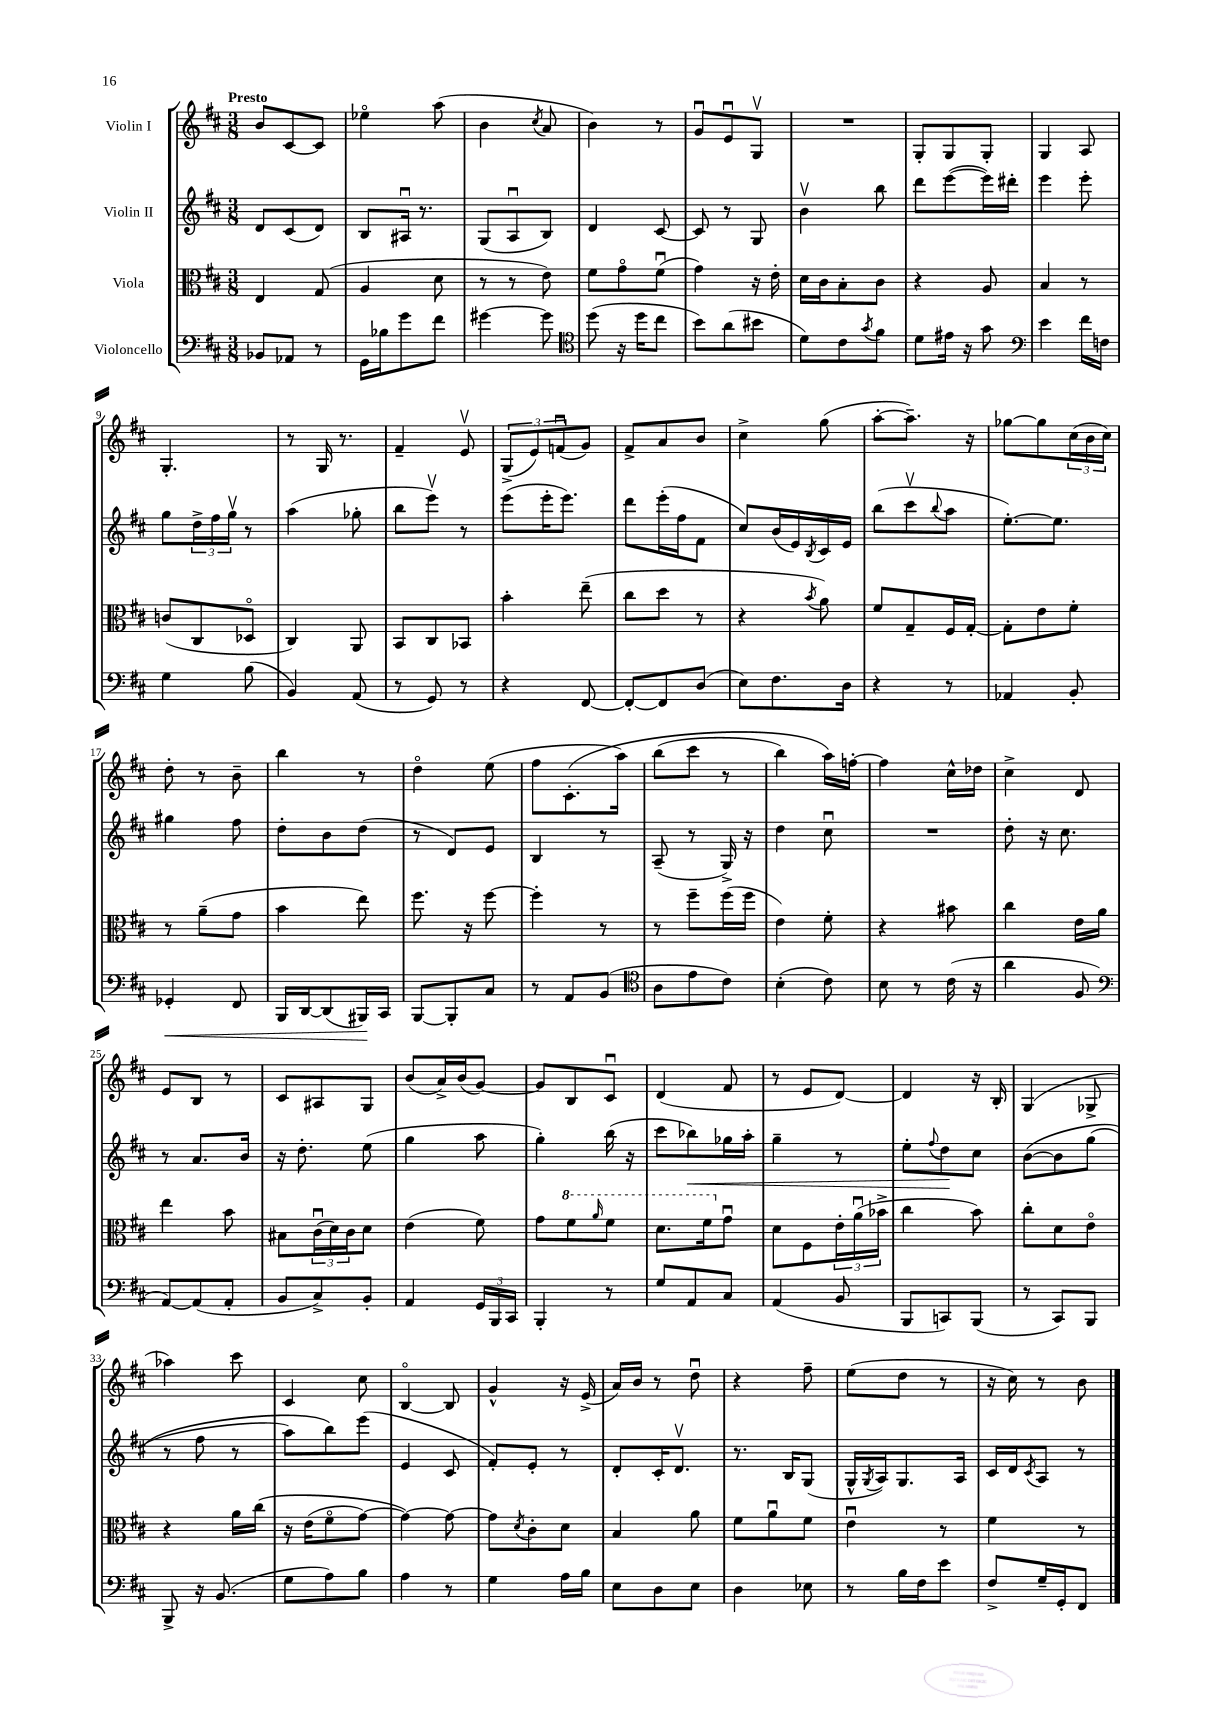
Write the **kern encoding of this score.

**kern	**dynam	**kern	**kern	**dynam	**kern
*part4	*part4	*part3	*part2	*part2	*part1
*staff4	*staff4	*staff3	*staff2	*staff2	*staff1
*I"Violoncello	*	*I"Viola	*I"Violin II	*	*I"Violin I
*clefF4	*	*clefC3	*clefG2	*	*clefG2
*k[f#c#]	*	*k[f#c#]	*k[f#c#]	*	*k[f#c#]
*M3/8	*	*M3/8	*M3/8	*	*M3/8
=1	=1	=1	=1	=1	=1
!	!	!	!	!	!LO:TX:a:B:t=Presto
8BB-X/L	.	4E/	8d/L	.	8b/L
8AA-X/J	.	.	(8c#/	.	[8c#/
8r	.	(8G/	8d/J)	.	8c#/J]
=2	=2	=2	=2	=2	=2
16GG\LL	.	4A/	8B/L	.	4ee-X\
16B-X\J	.	.	.	.	.
8g\	.	.	16A#Xu/Jk	.	.
.	.	.	8.r	.	.
8f#\J	.	8d\	.	.	(8aa\
=3	=3	=3	=3	=3	=3
[4g#X\	.	8r	(8G/L	.	4b\
.	.	8r	8Au/	.	.
.	.	.	.	.	8qcc#/
8g#\]	.	8e\)	8B/J)	.	8a/
=4	=4	=4	=4	=4	=4
*clefC4	*	*	*	*	*
(8dd\	.	8f#\L	4d/	.	4b\)
16r	.	8g\	.	.	.
16dd\KL	.	.	.	.	.
8cc#\J	.	(8f#u\J	[8c#/	.	8r
=5	=5	=5	=5	=5	=5
8b\L)	.	4g\)	8c#/]	.	8gu/L
(8a\	.	.	8r	.	8eu/
8b#X\J	.	16r	8G/	.	8Gv/J
.	.	16e'\	.	.	.
=6	=6	=6	=6	=6	=6
8d\L)	.	16d\LL	4bv\	.	4.r
.	.	16c#\J	.	.	.
8c#\	.	8B'\	.	.	.
8qg/	.	.	.	.	.
8f#\J	.	8c#\J	8bb\	.	.
=7	=7	=7	=7	=7	=7
8d\L	.	4r	8ddd\L	.	8G'/L
16e#X\Jk	.	.	([8eee\	.	8G/
16r	.	.	.	.	.
8g\	.	8A/	16eee\L])	.	8G'/J
.	.	.	16ddd#X'\JJ	.	.
=8	=8	=8	=8	=8	=8
*clefF4	*	*	*	*	*
4e\	.	4B/	4eee\	.	4G/
16f#\LL	.	8r	8eee'\	.	8A/
16Fn\JJ	.	.	.	.	.
!!LO:LB:g=z
=9	=9	=9	=9	=9	=9
4G\	.	(8cn/L	8gg\L	.	4.G'/
.	.	8C#/	24dd^\L	.	.
.	.	.	24ff#\	.	.
.	.	.	24ggv\JJ	.	.
(8B\	.	8D-X/J	8r	.	.
=10	=10	=10	=10	=10	=10
4BB/)	.	4C#/)	(4aa\	.	8r
.	.	.	.	.	16G/
.	.	.	.	.	8.r
(8AA/	.	8AA/	8gg-X'\	.	.
=11	=11	=11	=11	=11	=11
8r	.	8BB/L	8bb\L	.	4f#~/
8GG/)	.	8C#/	8eeev\J)	.	.
8r	.	8BB-X/J	8r	.	8ev/
=12	=12	=12	=12	=12	=12
4r	.	4b'\	(8eee\L	.	(12G^/L
.	.	.	.	.	12e/)
.	.	.	16eee'\K	.	.
.	.	.	.	.	(12fnu/
.	.	.	8.eee\J)	.	.
[8FF#/	.	(8ee~\	.	.	8g/J)
=13	=13	=13	=13	=13	=13
8FF#'/L_	.	8cc#\L	8ddd\L	.	8f#^/L
8FF#/]	.	8dd\J	(16eee'\L	.	8a/
.	.	.	16ff#\J	.	.
(8D/J	.	8r	8f#\J	.	8b/J
=14	=14	=14	=14	=14	=14
8E\L)	.	4r	8cc#/L)	.	4cc#^\
8.F#\	.	.	(16b/L	.	.
.	.	.	16e/)	.	.
.	.	8qb/	8qB/	.	.
.	.	8a\)	16c#/	.	(8gg\
16D\Jk	.	.	16e/JJ	.	.
=15	=15	=15	=15	=15	=15
4r	.	8f#/L	(8bb\L	.	[8aa'\L
.	.	8G~/	8ccc#v\	.	8.aa~\J])
.	.	.	8qqbb/	.	.
8r	.	16F#/L	8aa\J	.	.
.	.	[16G'/JJ	.	.	16r
=16	=16	=16	=16	=16	=16
4AA-X/	.	8G'\L]	[8.ee'\L)	.	[8gg-X\L
.	.	8e\	.	.	8gg-\]
.	.	.	8.ee\J]	.	.
8BB'/	.	8f#'\J	.	.	(24cc#\L
.	.	.	.	.	24b\
.	.	.	.	.	24cc#\JJ)
!!LO:LB:g=z
=17	=17	=17	=17	=17	=17
!	!LO:HP:b	!	!	!	!
4GG-X'/	<	8r	4gg#X\	.	8dd'\
.	.	(8a~\L	.	.	8r
8FF#/	.	8g\J	8ff#\	.	8b~\
=18	=18	=18	=18	=18	=18
16BBB/LL	.	4b\	8dd'\L	.	4bb\
[16DD/J	.	.	.	.	.
(8DD/]	.	.	8b\	.	.
16BBB#X/L)	.	8ee\)	(8dd\J	.	8r
16CC#/JJ	[	.	.	.	.
=19	=19	=19	=19	=19	=19
[8BBB/L	.	8.ff#\	8r	.	4dd\
8BBB'/]	.	.	8d/L)	.	.
.	.	16r	.	.	.
8C#/J	.	[8ff#\	8e/J	.	(8ee\
=20	=20	=20	=20	=20	=20
8r	.	4ff#'\]	4B/	.	8ff#\L
8AA/L	.	.	.	.	(8.c#'\
(8BB/J	.	8r	8r	.	.
.	.	.	.	.	16aa\Jk)
=21	=21	=21	=21	=21	=21
*clefC4	*	*	*	*	*
8A\L	.	8r	(8A~/	.	(8bb\L
8e\	.	8ff#~\L	8r	.	8ccc#\J
8c#\J)	.	(16ff#\L	16G^/)	.	8r
.	.	16ff#\JJ	16r	.	.
=22	=22	=22	=22	=22	=22
(4B'\	.	4e\)	4dd\	.	4bb\)
8c#\)	.	8f#'\	8cc#u\	.	16aa\LL)
.	.	.	.	.	[16ffn'\JJ
=23	=23	=23	=23	=23	=23
8B\	.	4r	4.r	.	4ff\]
8r	.	.	.	.	.
(16c#\	.	8b#X\	.	.	16cc#^^\LL
16r	.	.	.	.	16dd-X\JJ
=24	=24	=24	=24	=24	=24
4a\	.	4cc#\	8dd'\	.	4cc#^\
.	.	.	16r	.	.
.	.	.	8.cc#\	.	.
8F#/	.	16e\LL	.	.	8d/
.	.	16a\JJ	.	.	.
!!LO:LB:g=z
=25	=25	=25	=25	=25	=25
*clefF4	*	*	*	*	*
[8AA/L)	.	4ee\	8r	.	8e/L
(8AA/]	.	.	8.a/L	.	8B/J
8AA'/J	.	8b\	.	.	8r
.	.	.	16b/Jk	.	.
=26	=26	=26	=26	=26	=26
8BB/L	.	8B#X\L	16r	.	8c#/L
.	.	.	8.dd'\	.	.
8C#^/)	.	(24c#u\L	.	.	8A#X/
.	.	24d\)	.	.	.
.	.	24c#\J	.	.	.
8BB'/J	.	8d\J	(8ee\	.	8G/J
=27	=27	=27	=27	=27	=27
4AA/	.	(4e\	4gg\	.	(8b/L
.	.	.	.	.	16a^/L)
.	.	.	.	.	(16b/J
24GG/LL	.	8f#\)	8aa\	.	[8g/J)
24BBB/	.	.	.	.	.
24CC#/JJ	.	.	.	.	.
=28	=28	=28	=28	=28	=28
4BBB'/	.	8g\L	4gg'\)	.	8g/L]
*	*	*8va	*	*	*
.	.	8ff#\	.	.	8B/
.	.	16qqaa/	.	.	.
8r	.	8ff#\J	(16bb\	.	8c#u/J
.	.	.	16r	.	.
=29	=29	=29	=29	=29	=29
8G/L	.	8.dd\L	8ccc#\L	.	(4d/
!	!	!	!	!LO:HP:b	!
8AA/	.	.	8bb-X\)	<	.
.	.	16ff#\k	.	.	.
*	*	*X8va	*	*	*
8C#/J	.	8gu\J	16gg-X\L	.	8f#/
.	.	.	16aa'\JJ	.	.
=30	=30	=30	=30	=30	=30
(4AA/	.	8d\L	4gg~\	.	8r
.	.	8F#\	.	.	8e/L
8BB/	.	24e'\L	8r	.	[8d/J)
.	.	(24au\	.	.	.
.	.	24b-X^\JJ	.	.	.
=31	=31	=31	=31	=31	=31
8BBB/L	.	4cc#\	8ee'\L	.	4d/]
.	.	.	8qqff#/	.	.
8CCn/)	.	.	8dd\	.	.
(8BBB/J	.	8b\)	8cc#\J	[	16r
.	.	.	.	.	16B'/
=32	=32	=32	=32	=32	=32
8r	.	8cc#'\L	([8b\L	.	(4G/
8CC#/L)	.	8d\	8b\]	.	.
8BBB/J	.	8e\J	(8gg\J	.	8G-X^/
!!LO:LB:g=z
=33	=33	=33	=33	=33	=33
8BBB^/	.	4r	8r	.	4aa-X\)
16r	.	.	8ff#\	.	.
(8.BB/	.	.	.	.	.
.	.	16a\LL	8r	.	8ccc#\
.	.	(16cc#\JJ	.	.	.
=34	=34	=34	=34	=34	=34
8G\L	.	16r	8aa\L)	.	4c#/
.	.	(16e\KL	.	.	.
8A\)	.	8f#\	8bb\)	.	.
8B\J	.	[8g\J)	(8eee\J	.	8cc#\
=35	=35	=35	=35	=35	=35
4A\	.	4g\_)	4e/	.	[4B/
8r	.	8g\_	8c#/	.	8B/]
=36	=36	=36	=36	=36	=36
4G\	.	8g\L]	8f#'/L)	.	4g^^/
.	.	8qd/	.	.	.
.	.	8c#'\	8e'/J	.	.
16A\LL	.	8d\J	8r	.	16r
16B\JJ	.	.	.	.	(16e^/
=37	=37	=37	=37	=37	=37
8E\L	.	4B/	8d'/L	.	16a/LL)
.	.	.	.	.	16b/JJ
8D\	.	.	16c#'/K	.	8r
.	.	.	8.dv/J	.	.
8E\J	.	8a\	.	.	8ddu\
=38	=38	=38	=38	=38	=38
4D\	.	8f#\L	8.r	.	4r
.	.	8au\	.	.	.
.	.	.	16B/KL	.	.
8E-X\	.	8f#\J	(8G/J	.	8ff#~\
=39	=39	=39	=39	=39	=39
8r	.	4eu\	16G^^/LL	.	(8ee\L
.	.	.	8qG/	.	.
.	.	.	16A/J)	.	.
16B\LL	.	.	8.G/	.	8dd\J
16F#\J	.	.	.	.	.
8e\J	.	8r	.	.	8r
.	.	.	16A/Jk	.	.
=40	=40	=40	=40	=40	=40
8F#^/L	.	4f#\	16c#/LL	.	16r
.	.	.	16d/J	.	16cc#\)
.	.	.	8qc#/	.	.
16G~/L	.	.	8A/J	.	8r
16GG'/J	.	.	.	.	.
8FF#/J	.	8r	8r	.	8b\
==	==	==	==	==	==
*-	*-	*-	*-	*-	*-
